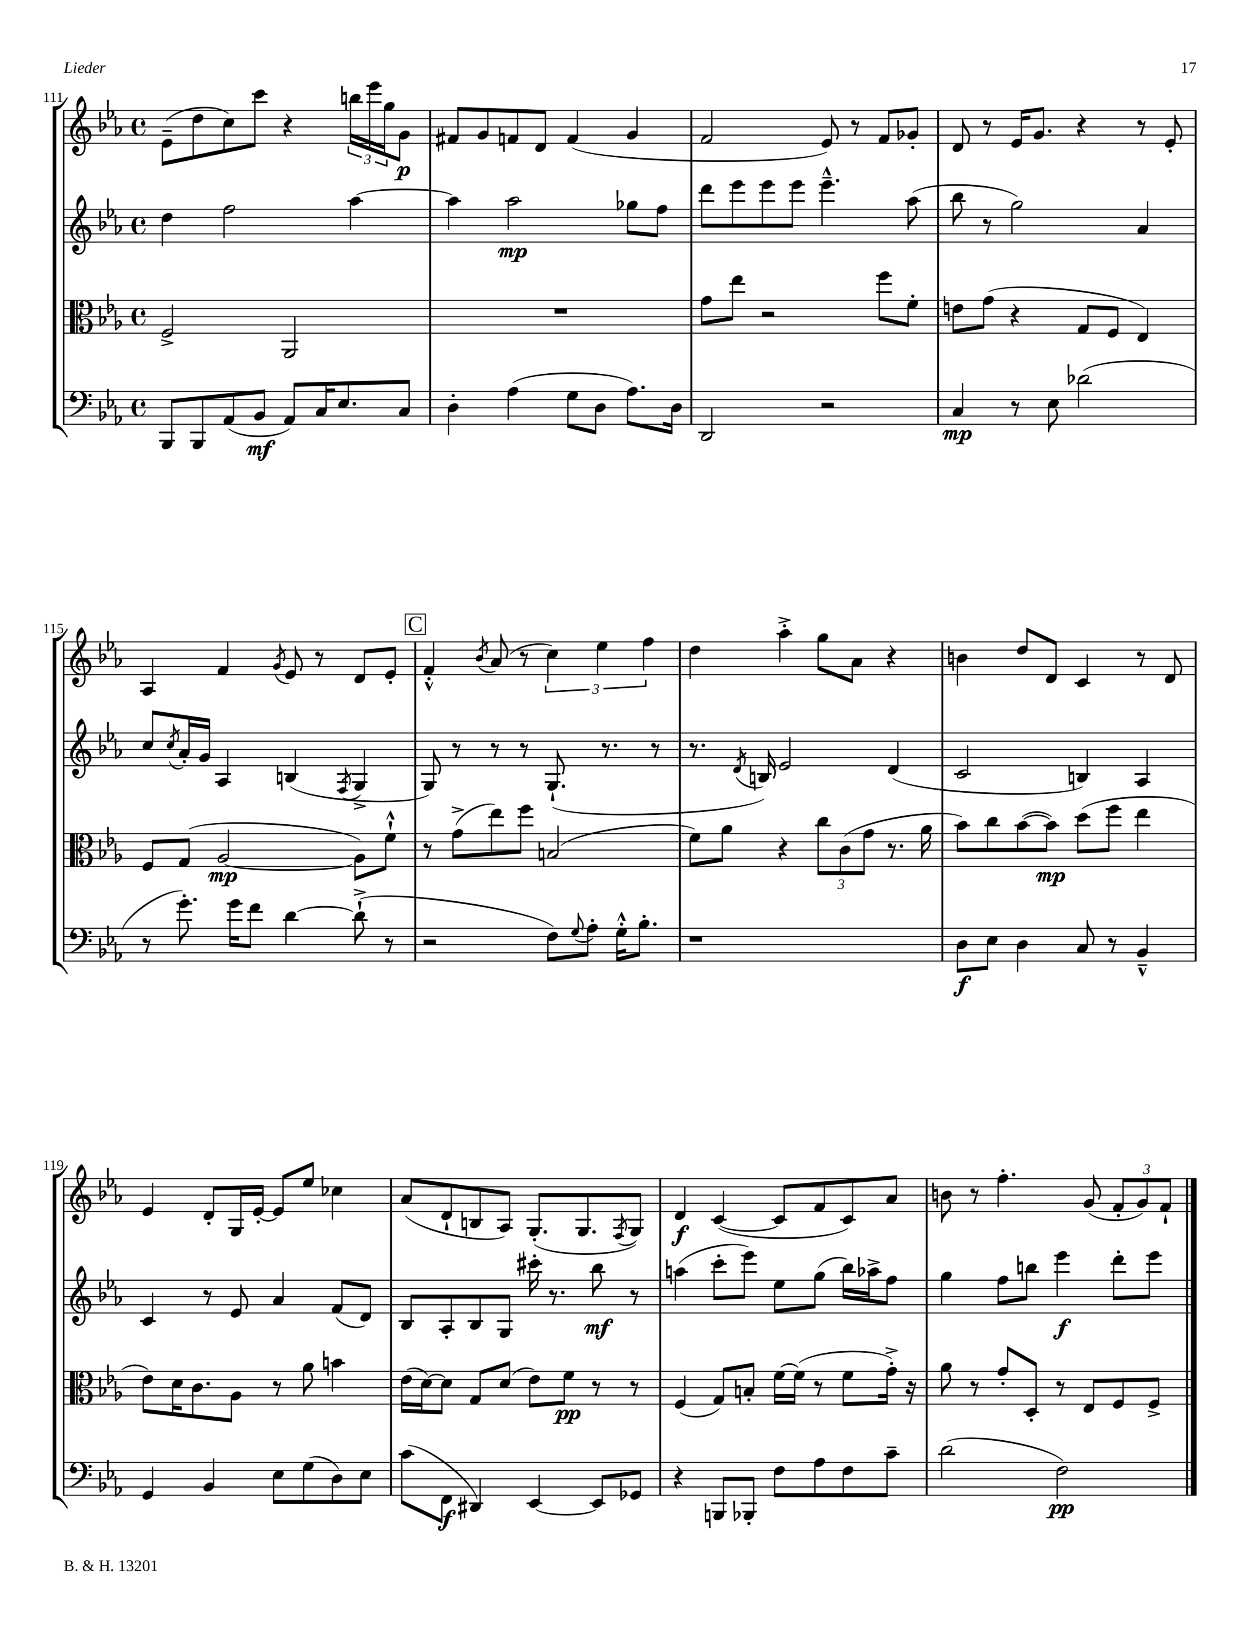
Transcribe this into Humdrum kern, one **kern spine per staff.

**kern	**kern	**kern	**kern
*staff4	*staff3	*staff2	*staff1
*clefF4	*clefC3	*clefG2	*clefG2
*k[b-e-a-]	*k[b-e-a-]	*k[b-e-a-]	*k[b-e-a-]
*M4/4	*M4/4	*M4/4	*M4/4
*met(c)	*met(c)	*met(c)	*met(c)
8BBB-/L	2F^/	4dd\	(8e-~\L
8BBB-/	.	.	8dd\
(8AA-/	.	2ff\	8cc\)
8BB-/J	.	.	8ccc\J
8AA-/L)	2AA-/	.	4r
16C/K	.	.	.
8.E-/	.	.	.
.	.	[4aa-\	24bb\LL
.	.	.	24eee-\
.	.	.	24gg\J
8C/J	.	.	8g\J
=	=	=	=
4D'\	1r	4aa-\]	8f#/L
.	.	.	8g/
(4A-\	.	2aa-\	8f/
.	.	.	8d/J
8G\L	.	.	(4f/
8D\J	.	.	.
8.A-\L)	.	8gg-\L	4g/
.	.	8ff\J	.
16D\Jk	.	.	.
=	=	=	=
2DD/	8g\L	8ddd\L	2f/
.	8ee-\J	8eee-\	.
.	2r	8eee-\	.
.	.	8eee-\J	.
2r	.	4.eee-~^^\	8e-/)
.	.	.	8r
.	8ff\L	.	8f/L
.	8f'\J	(8aa-\	8g-'/J
=	=	=	=
4C/	8e\L	8bb-\	8d/
.	(8g\J	8r	8r
8r	4r	2gg\)	16e-/LK
.	.	.	8.g/J
8E-\	.	.	.
(2d-\	8G/L	.	4r
.	8F/J	.	.
.	4E-/)	4a-/	8r
.	.	.	8e-'/
=	=	=	=
8r	8F/L	8cc/L	4A-/
.	.	8qcc/	.
8.g'\)	(8G/J	16a-'/L	.
.	.	16g/JJ	.
.	[2A-/	4A-/	4f/
16g\LK	.	.	.
8f\J	.	.	.
.	.	.	8qg/
[4d\	.	(4B/	8e-/
.	.	.	8r
.	.	8qF/	.
(8d`^\]	8A-\]L)	4G^/	8d/L
8r	8f`^^\J	.	8e-'/J
=	=	=	=
2r	8r	8G/)	4f'^^/
.	(8g^\L	8r	.
.	.	.	8qb-/
.	8ee-\)	8r	(8a-/
.	8ff\J	8r	8r
8F\L)	(2B/	(8.G`/	6cc\)
8qqG/	.	.	.
8A-'\J	.	.	.
.	.	.	6ee-\
.	.	8.r	.
16G'^^\LK	.	.	.
8.B-'\J	.	.	.
.	.	.	6ff\
.	.	8r	.
=	=	=	=
1r	8f\L)	8.r	4dd\
.	8a-\J	.	.
.	.	8qd/	.
.	.	16B/)	.
.	4r	2e-/	4aa-'^\
.	12cc\L	.	8gg\L
.	(12c\	.	.
.	.	.	8a-\J
.	12g\J	.	.
.	8.r	(4d/	4r
.	16a-\	.	.
=	=	=	=
8D\L	8b-\L)	2c/	4b\
8E-\J	8cc\	.	.
4D\	([8b-\	.	8dd/L
.	8b-\]J)	.	8d/J
8C/	(8dd\L	4B/)	4c/
8r	8ff\J	.	.
4BB-~^^/	4ee-\	4A-/	8r
.	.	.	8d/
=	=	=	=
4GG/	8e-\L)	4c/	4e-/
.	16d\K	.	.
.	8.c\	.	.
4BB-/	.	8r	8d'/L
.	8A-\J	8e-/	16G/L
.	.	.	[16e-'/JJ
8E-\L	8r	4a-/	8e-/]L
(8G\	8a-\	.	8ee-/J
8D\)	4b\	(8f/L	4cc-\
8E-\J	.	8d/J)	.
=	=	=	=
(8c\L	(16e-\LL	8B-/L	(8a-/L
.	[16d\J)	.	.
8FF\J	8d\]J	8A-'/	8d`/
4DD#/)	8G/L	8B-/	8B/
.	(8d/J	8G/J	8A-/J)
[4EE-/	8e-\L)	16ccc#'\	(8.G'/L
.	.	8.r	.
.	8f\J	.	.
.	.	.	8.G/
8EE-/]L	8r	8bb-\	.
.	.	.	8qF/
8GG-/J	8r	8r	8G/J)
=	=	=	=
4r	(4F/	(4aa\	4d/
8BBB/L	8G/L)	8ccc'\L	([4c/
8BBB-'/J	8B'/J	8eee-\J)	.
8F\L	[16f\LL	8ee-\L	8c/]L
.	(16f\]JJ	.	.
8A-\	8r	(8gg\J	8f/
8F\	8f\L	16bb-\LL)	8c/)
.	.	16aa-^\J	.
8c~\J	16g'^\Jk)	8ff\J	8a-/J
.	16r	.	.
=	=	=	=
(2d\	8a-\	4gg\	8b\
.	8r	.	8r
.	8g'/L	8ff\L	4.ff'\
.	8D'/J	8bb\J	.
2F\)	8r	4eee-\	.
.	8E-/L	.	(8g/
.	8F/	8ddd'\L	12f'/L
.	.	.	12g/)
.	8F^/J	8eee-\J	.
.	.	.	12f`/J
==	==	==	==
*-	*-	*-	*-
